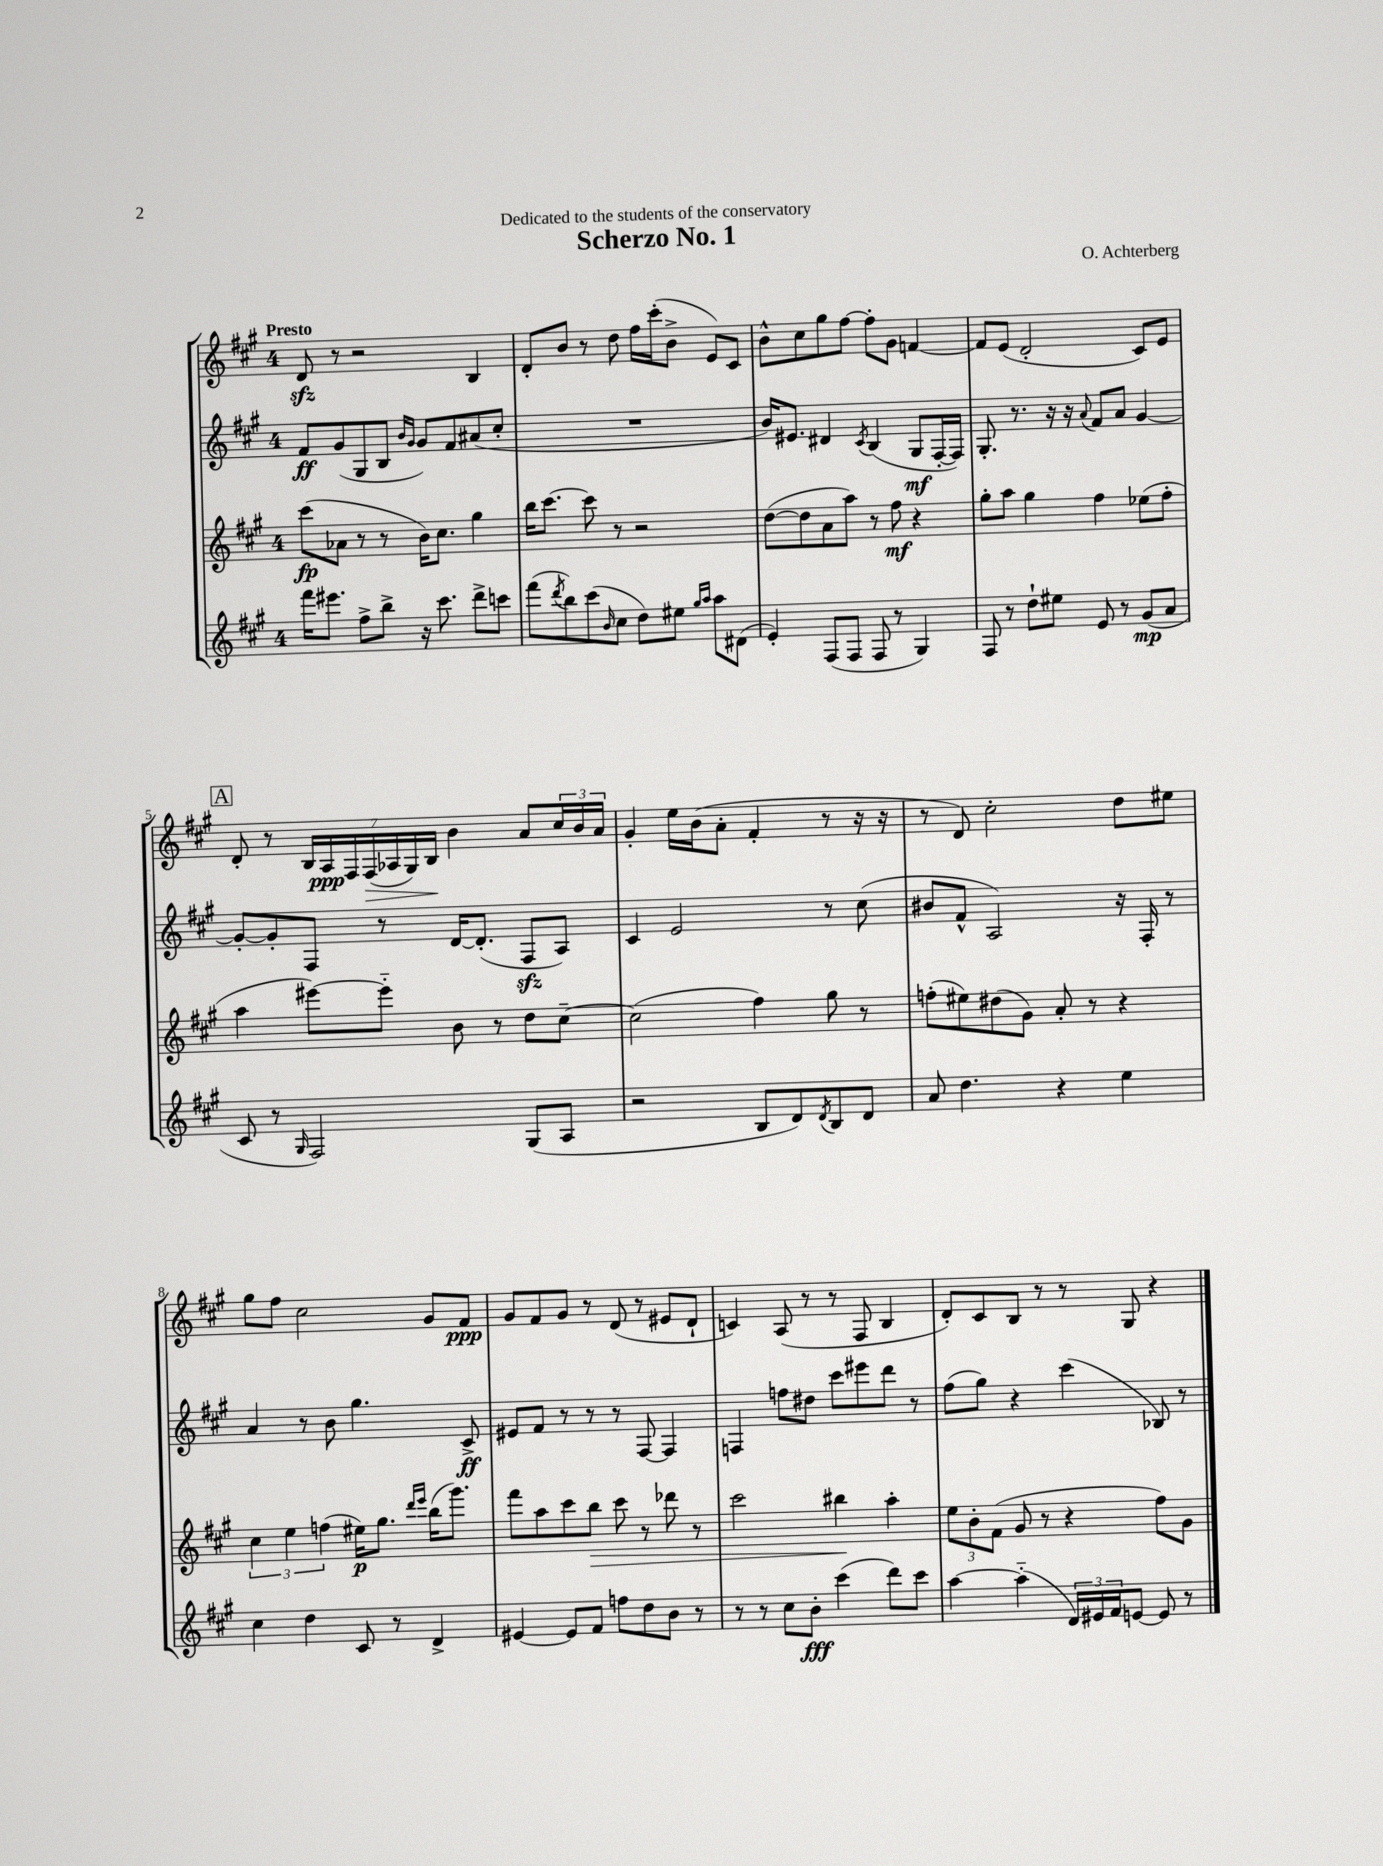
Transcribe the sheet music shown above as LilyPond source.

\header { title = "Scherzo No. 1" composer = "O. Achterberg" dedication = "Dedicated to the students of the conservatory" }
<<
\new StaffGroup <<
\new Staff = "s0" {
    \clef treble \key a \major \once \override Staff.TimeSignature.style = #'single-digit \time 4/4 \tempo "Presto"
    d'8\sfz r8 r2 b4 |
    d'8-. b'8 r8 d''8 fis''16 cis'''16-.( b'8-> e'8) cis'8 |
    b'8-^ cis''8 gis''8 fis''8~ fis''8-. gis'8 f'4~ |
    f'8 e'8( d'2-. cis'8) e'8 |
    \mark \markup { \box "A" } d'8-. r8 \tuplet 7/4 { b16 a16\ppp fis16 fis16\>( aes16 gis16) b16\! } b'4 a'8 \tuplet 3/2 { cis''16 b'16 a'16 } |
    gis'4-. e''16 b'16( a'8-. fis'4-. r8 r16 r16 |
    r8 d'8) cis''2-. d''8 eis''8 |
    gis''8 fis''8 cis''2 gis'8 fis'8\ppp |
    gis'8 fis'8 gis'8 r8 d'8( r8 eis'8 d'8-! |
    c'4) a8( r8 r8 fis8 b4 |
    d'8-.) cis'8 b8 r8 r8 gis8 r4 \bar "|." |
}
\new Staff = "s1" {
    \clef treble \key a \major \once \override Staff.TimeSignature.style = #'single-digit \time 4/4
    fis'8\ff gis'8( gis8 b8 \grace { b'16 gis'16 } gis'8) fis'8 ais'8( cis''8-. |
    R1 |
    b'16) eis'8. dis'4 \acciaccatura { cis'8 } b4( gis8\mf fis16~-. fis16) |
    gis8.-. r8. r16 r16 \appoggiatura { a'8 } fis'8 a'8 gis'4~ |
    \mark \markup { \box "A" } gis'8~-. gis'8-. fis8 r8 d'16~ d'8.-.( fis8\sfz a8) |
    cis'4 e'2 r8 cis''8( |
    bis'8 fis'8-^ a2) r16 fis16-. r8 |
    a'4 r8 b'8 gis''4. cis'8->\ff |
    eis'8 fis'8 r8 r8 r8 fis8~ fis4 |
    f4 f''8 dis''8 cis'''8 eis'''8 d'''8 r8 |
    fis''8( gis''8) r4 cis'''4( bes8) r8 \bar "|." |
}
\new Staff = "s2" {
    \clef treble \key a \major \once \override Staff.TimeSignature.style = #'single-digit \time 4/4
    cis'''8\fp( aes'8 r8 r8 b'16) cis''8. gis''4 |
    b''16 cis'''8.~ cis'''8 r8 r2 |
    d''8~( d''8 a'8 a''8) r8 fis''8\mf r4 |
    gis''8-. a''8 gis''4 fis''4 ees''8( fis''8-. |
    \mark \markup { \box "A" } a''4 eis'''8~) eis'''8-_ b'8 r8 d''8 cis''8~-- |
    cis''2( fis''4) gis''8 r8 |
    f''8-.( eis''8) dis''8( gis'8) a'8-. r8 r4 |
    \tuplet 3/2 { cis''4 e''4 f''4( } eis''16\p) gis''8. \grace { d'''16 e'''16 } b''16( gis'''8.) |
    fis'''8 a''8 cis'''8 b''8\> cis'''8 r8 des'''8 r8 |
    cis'''2 bis''4\! a''4-. |
    \tuplet 3/2 { e''8 b'8-. fis'8( } gis'8 r8 r4 fis''8) gis'8 \bar "|." |
}
\new Staff = "s3" {
    \clef treble \key a \major \once \override Staff.TimeSignature.style = #'single-digit \time 4/4
    fis'''16 eis'''8. fis''8-> b''8-> r16 cis'''8. d'''8-> c'''8 |
    fis'''8( \acciaccatura { d'''8 } b''8) cis'''8( \grace { b'16 } cis''8 d''8) eis''8 \grace { gis''16 a''16 } a''8 dis'8( |
    e'4-.) fis8( fis8 fis8 r8 gis4) |
    fis8 r8 d''8-! eis''8 e'8 r8 gis'8\mp( a'8 |
    \mark \markup { \box "A" } cis'8 r8 \grace { gis16 } fis2) gis8( a8 |
    r2 b8 d'8) \acciaccatura { d'8 } b8 d'8 |
    a'8 d''4. r4 e''4 |
    cis''4 d''4 cis'8 r8 d'4-> |
    eis'4~ eis'8 fis'8 f''8 d''8 b'8 r8 |
    r8 r8 cis''8 b'8-.\fff cis'''4( d'''8) cis'''8 |
    a''4~ a''4-_( \tuplet 3/2 { d'16) eis'16 fis'16 } e'8~ e'8 r8 \bar "|." |
}
>>
>>
